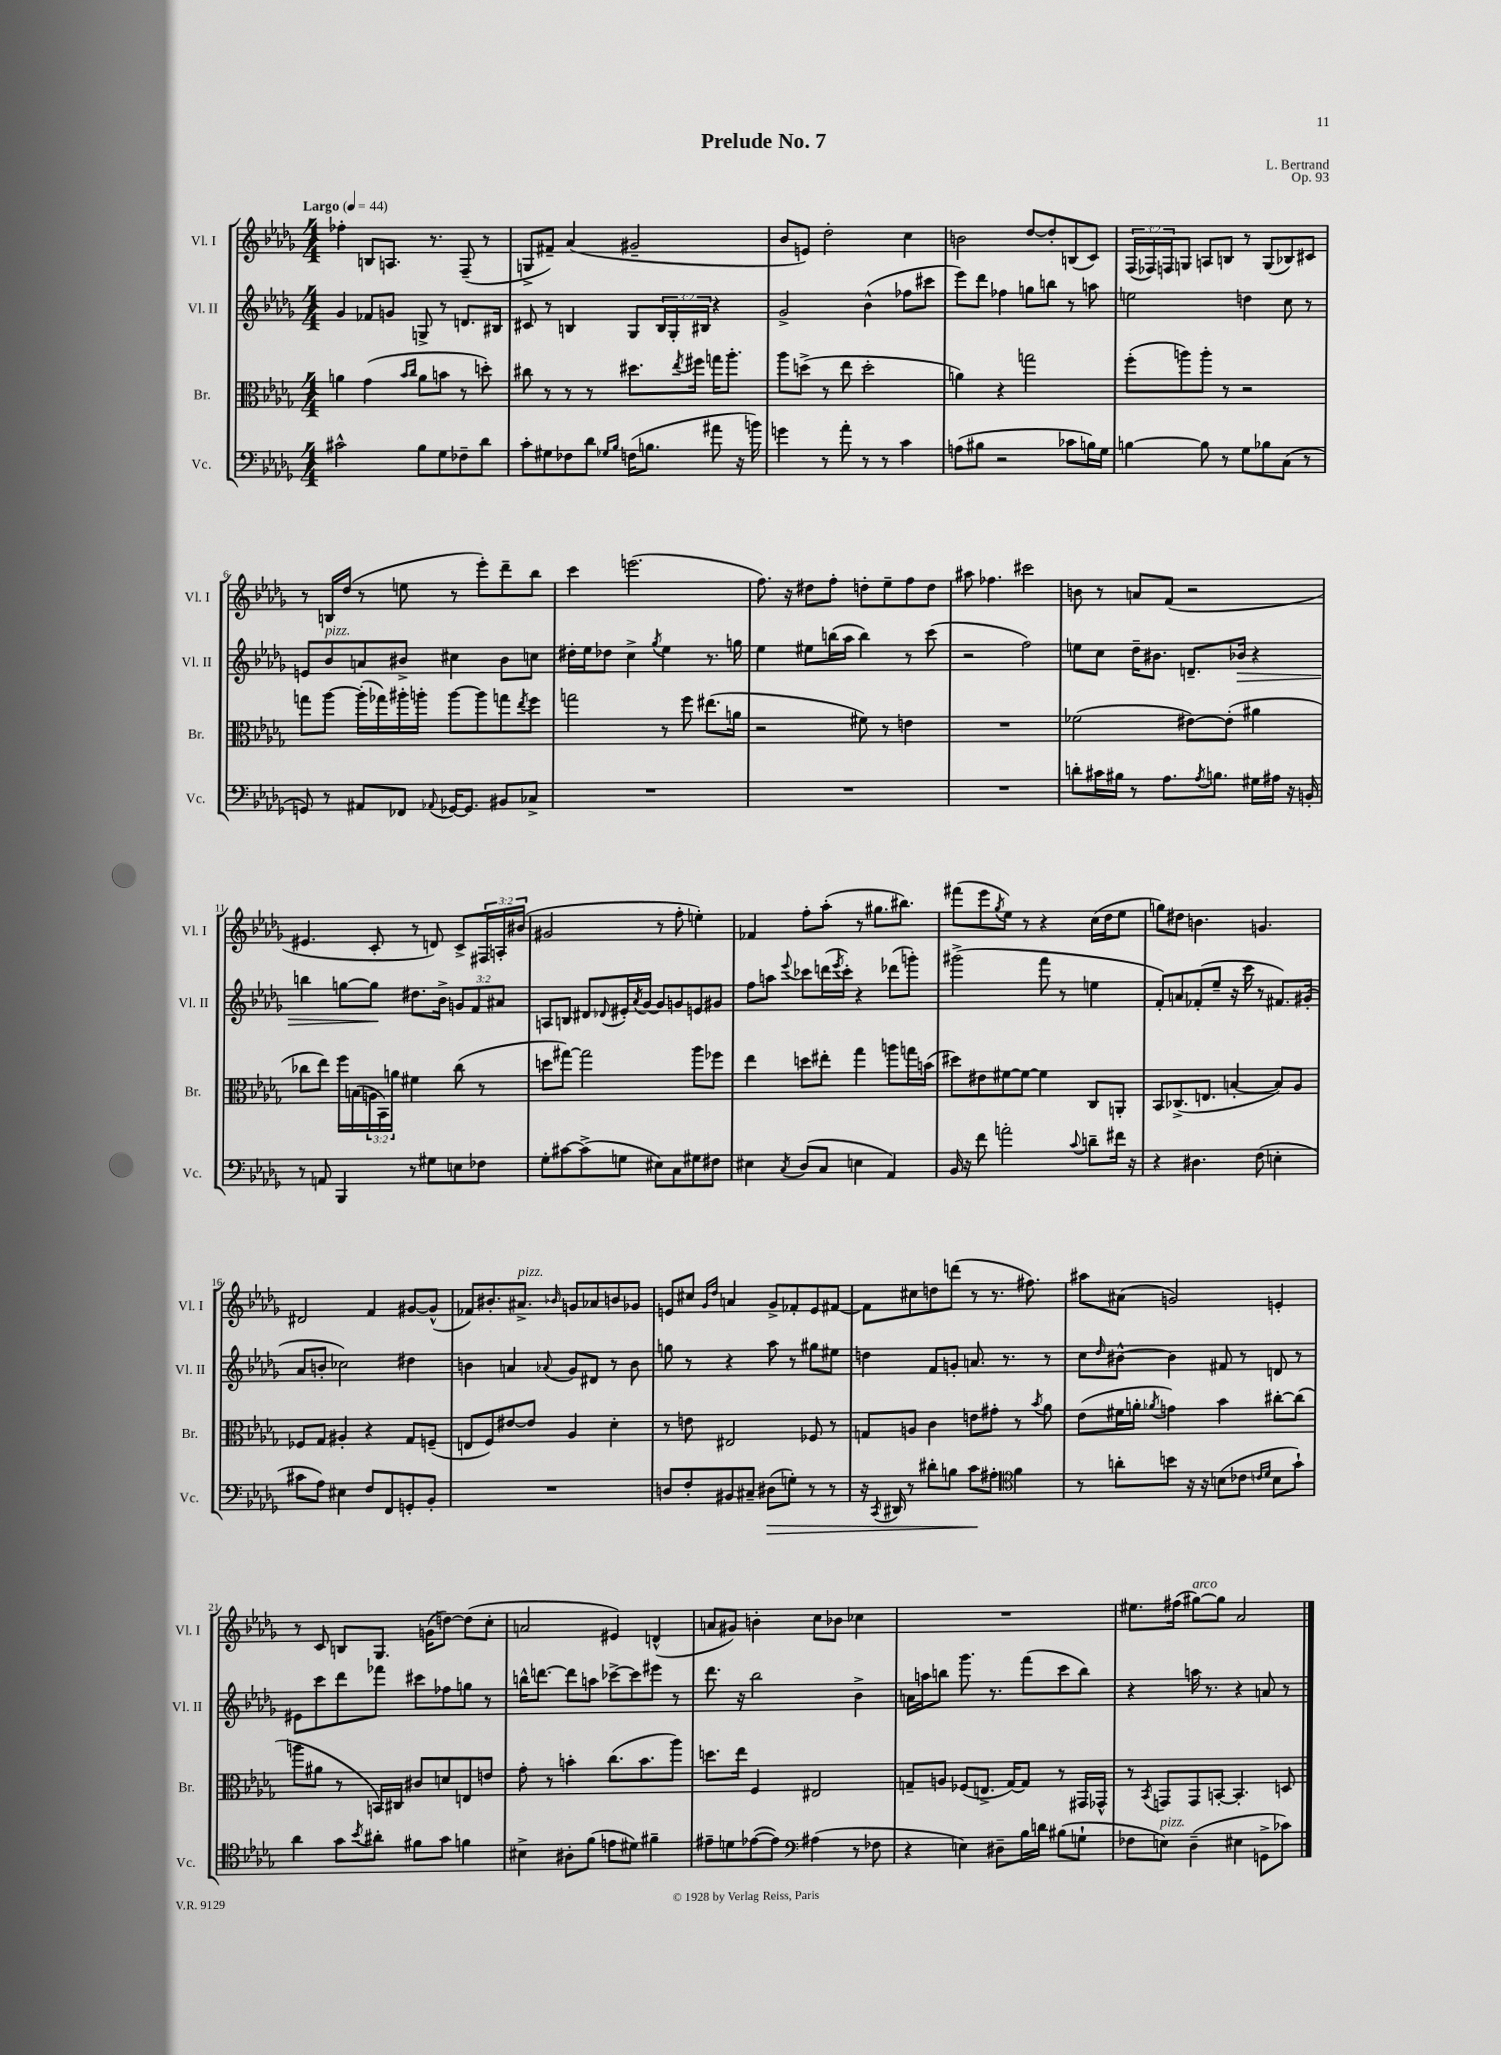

**kern	**kern	**kern	**kern
*staff4	*staff3	*staff2	*staff1
*clefF4	*clefC3	*clefG2	*clefG2
*k[b-e-a-d-g-]	*k[b-e-a-d-g-]	*k[b-e-a-d-g-]	*k[b-e-a-d-g-]
*M4/4	*M4/4	*M4/4	*M4/4
*MM44	*MM44	*MM44	*MM44
2c#^^\	4a\	4g-/	4ff-'\
.	(4g-\	8f-/L	8B/L
.	.	8g/J	8.A/J
.	16qqb-/LL	.	.
.	16qqcc/JJ	.	.
8B-\L	8a\L	8G^/	.
.	.	.	8.r
8G-\	8b\J	8r	.
8F-~\	8r	8.d/L	(8F~/
8d-\J	8dd'\)	.	8r
.	.	16B#/Jk	.
=	=	=	=
8c'\L	8cc#\	8c#/	8G^/L
8G#\	8r	8r	8f#~/J)
8F-\	8r	4B/	(4a-/
8d-\J	8r	.	.
16qqG-/LL	.	.	.
16qqB-/JJ	.	.	.
(16F\LK	8.dd#\L	8G-/L	2g#~/
8.B\J	.	.	.
.	.	24B/L	.
.	.	24G-'/	.
.	8qee-/	.	.
.	16ff#\Jk	.	.
.	.	24B#/JJ	.
8a#\	16gg\LK	4r	.
.	8.aa-'\J	.	.
16r	.	.	.
16b\)	.	.	.
=	=	=	=
4g\	8aa-\L	2g-^/	8b-/L
.	(8dd^\J	.	8e/J)
8r	8r	.	2dd-'\
8a-'\	8ee-\	.	.
8r	2dd'\	(4b-^^\	.
8r	.	.	.
4c\	.	8ff-\L	4cc\
.	.	8ccc#\J	.
=	=	=	=
(8A\L	4a\)	8eee-\L)	2b\
8B#\J	.	8ddd-\J	.
2r	4r	4ff-\	.
.	2gg\	8gg\L	[8dd-/L
.	.	8bb\J	8dd-'/]
8c-\L	.	8r	(8B/
16B\L)	.	8aa\	8c/J)
16G-\JJ	.	.	.
=	=	=	=
[4B\	(8ff'\L	2ee\	(24F/LL
.	.	.	24F-/)
.	.	.	24F/J
.	8aa\)	.	8G/J
8B\]	8aa'\J	.	8A/L
8r	8r	.	8B/J
8G-\L	2r	4dd\	8r
8B-\	.	.	(8G/L
(8C\J	.	8cc\	8B-/)
8r	.	8r	8c#/J
=	=	=	=
8GG/)	8gg\L	8e/L	8r
8r	[8aa-\J	8b-/	16B/LL
.	.	.	(16dd-/JJ
8AA#/L	(16aa-'\]LL	8a/	8r
.	16gg-\)	.	.
8FF-/J	16aa#'\	8b#^/J	8ee\
.	16aa'\JJ	.	.
8qqAA-/	.	.	.
[16GG-/LK	[8aa\L	4cc#\	8r
8.GG-/]J	.	.	.
.	8aa\]	.	8eee-'\L)
8BB#/L	8gg\	8b#\L	8ddd-~\
.	8qee-/	.	.
8C-^/J	8ff\J	8cc\J	8bb-\J
=	=	=	=
1r	2gg\	16dd#'\LL	4ccc\
.	.	16ee-\J	.
.	.	8dd-\J	.
.	.	4cc^\	(2.eee\
.	.	8qgg-/	.
.	8r	4ee-\	.
.	8ff\	.	.
.	(8.ee#\L	8.r	.
.	16a\Jk	16gg\	.
=	=	=	=
1r	2r	4ee-\	8.ff\)
.	.	.	16r
.	.	8ee#\L	8dd#\L
.	.	(16bb\L	8ff'\J
.	.	16aa-\JJ	.
.	8f#\)	4bb\)	8dd'\L
.	8r	.	8ee-~\
.	4e\	8r	8ff\
.	.	(8ccc\	8dd\J
=	=	=	=
1r	1r	2r	8aa#\
.	.	.	4.ff-\
.	.	2ff\)	2ccc#\
=	=	=	=
8d'\L	(2f-\	8ee\L	8b\
16c#\L	.	8cc\J	8r
16B#\JJ	.	.	.
8r	.	16dd-~\LK	8a/L
.	.	8.b#\J	.
8.A-\L	.	.	(8f/J
.	[8e#\L)	8.d~/L	2r
8qA-/	.	.	.
8.B\J	.	.	.
.	(8e#'\]J	.	.
.	.	16b-/Jk	.
16G#\LL	4a#\	4r	.
16A#\JJ	.	.	.
16r	.	.	.
16BB'/	.	.	.
=	=	=	=
8r	8cc-\L	4bb\	4.e#/
8AA/	8ee-\J)	.	.
4BBB-/	16ff\LL	[8gg\L	.
.	(16B\	.	.
.	24A\	8gg\]J	8c'/
.	24BB-\)	.	.
.	24a\JJ	.	.
8r	4f#\	8.dd#\L	8r
8G#\L	.	.	8d/)
.	.	16b-^\Jk	.
8E\	(8cc-\	12g/L	8c^/L
.	.	12f/	.
8F-\J	8r	.	24F#/L
.	.	12a#/J	24A'/
.	.	.	(24b#/JJ
=	=	=	=
8G-'\L	8dd\L	8A/L	2g#/
[8c#\	[8gg#\J)	8B/J	.
(8c#^\]	2gg#\]	8d#/L	.
.	.	8qqd-/	.
8G\J	.	16e#'/L	.
.	.	8qa-/	.
.	.	[16g-/JJ	.
8E#\L)	.	8g-/]L	8r
8C\	.	8g/	8ff'\
8G#\	8aa-\L	8e/	4ee'\)
8F#\J	8ff-\J	8g#/J	.
=	=	=	=
4E#\	4ee-\	8ff\L	4f-/
.	.	8aa\J	.
8qC/	.	8qqeee-/	.
(8D-/L	8dd\L	8ccc-\L	8ff'\L
8C/J	8ee#'\J	(16ddd\L	(8aa-'\J
.	.	8qeee-/	.
.	.	16ccc-'\JJ)	.
4E\	4gg-\	4r	8r
.	.	.	8.gg#\L
4AA-/)	8aa\L	(8ddd-\L	.
.	.	.	8.bb#\J)
.	16gg\L	8ggg'\J)	.
.	(16b\JJ	.	.
=	=	=	=
16BB-/	8dd#\L)	(2ggg#^\	(8fff#\L
16r	.	.	.
8f\	8e#\	.	8eee-\
.	.	.	8qgg-/
2a'\	[8f#\	.	8ee-\J)
.	8f#\_J	.	8r
.	4f#\]	8fff\	4r
.	.	8r	.
8qqc/	.	.	.
8d~\L	8C/L	4ee\	(16cc\LL
.	.	.	16dd-\J
16f#\Jk	8AA'/J	.	8ee-\J
16r	.	.	.
=	=	=	=
4r	8BB-/L	8f'/L)	8gg\L)
.	(8.C-^/	8a/	8dd#\J
4.D#\	.	(8f-'/	4.b\
.	8.E/J	.	.
.	.	8ee-~/J	.
.	[4B'/	16r	.
.	.	16ccc\	.
(8F\	.	8r	4.g/
4E'\	8B/]L)	8.f#/L)	.
.	8A-/J	.	.
.	.	(16g#'/Jk	.
=	=	=	=
8c#\L	8F-/L	8a-/L	2d#/
8A-\J)	8G-/J	8b'/J	.
4E#\	4A#'/	2cc-\)	.
8F/L	4r	.	4f/
8FF/	.	.	.
8GG'/	8G-/L	4dd#\	[8g#/L
8BB-'/J	(8F~/J	.	(8g#^^/]J
=	=	=	=
1r	8E/L	4b\	8f-/L)
.	8F/)	.	8.b#'/
.	[8e#/	4a/	.
.	.	.	8.a#^/J
.	8e#/]J	.	.
.	.	8qqa-/	16qqb-/
.	4A-/	8g-/L	8g/L
.	.	8d#/J	8a-/
.	4d-'\	8r	8b/
.	.	8b\	8g-/J
=	=	=	=
8D/L	8r	8gg\	8e/L
8F'/	8e\	8r	8cc#/J
.	.	.	16qqg-/LL
.	.	.	16qqdd-/JJ
8BB#/	2E#/	4r	4a/
8C#~/J	.	.	.
(8D#\L	.	8aa-\	8g-^/L
8G'\J)	.	8r	8f-'/
8r	8F-/	8gg#\L	8e/
8r	8r	8ee#\J	[8f#/J
=	=	=	=
16r	8G/L	4dd\	8f#\]L
8qCC/	.	.	.
16DD#/	.	.	.
8r	8A/J	.	8cc#\
8d#'\L	4c\	8f/L	8dd\
8B\J	.	8g'/J	(8ddd\J
8c\L	8e\L	8.a/	8r
8A#'\J	8g#'\J	.	8.r
.	.	8.r	.
*clefC4	*	*	*
4f\	8r	.	.
.	.	.	8.ff#\)
.	8qb-/	.	.
.	8a-\	8r	.
=	=	=	=
8r	(8e-\L	8cc\L	8aa#\L
.	.	16qqdd-/	.
8a'\L	16f#\L	[8b#^^\J	(8a#\J
.	16a'\JJ	.	.
.	8qa-/	.	.
8b\J	4g\)	4b#\]	2g/)
16r	.	.	.
16r	.	.	.
(8B\L	4b-\	8f#/	.
8c-\J	.	8r	.
16qqc/LL	.	.	.
16qqd-/JJ	.	.	.
8B\L	[8cc#'\L	8d/	4e'/
8g-`\J)	(8cc#\]J	8r	.
=	=	=	=
4a-\	8aa\L	8e#\L	8r
.	8a#\J	8ccc\	8c/
8g-\L	8r	8ddd-\	8B/L
8qb-/	.	.	.
8a#'\J	16BB/LL)	8fff-\J	8.G-/J
.	16C#/JJ	.	.
8f#\L	8c#/L	8ccc#\L	.
.	.	.	(16g\LK
8g-\J	8d/	8ff-\	[8dd\J)
4f\	8E/	8gg\J	(8dd\]L
.	8e/J	8r	8cc'\J
=	=	=	=
4B#^\	8g-'\	16bb^^\LK	2a/
.	.	[8.ddd\J	.
.	8r	.	.
8A#'\L	4b'\	8ddd\]L	.
(8f\J	.	8aa\J	.
8e\L	(8.cc\L	[8ccc-^\L	4e#/)
8d#\J)	.	8ccc-\]	.
.	8.b\	.	.
4f#~\	.	8eee#\J	(4d^^/
.	8aa-\J)	8r	.
=	=	=	=
8e#~\L	8.dd\L	8.ddd-\	8a/L
8d\	.	.	8g#/J)
.	16ee-\Jk	16r	.
([8e-\	4F/	2bb-\	4b'\
8e-\]J)	.	.	.
*clefF4	*	*	*
(4A#\	2E#/	.	8cc\L
.	.	.	8b-\J
8r	.	4b-^\	4cc-\
8F-\	.	.	.
=	=	=	=
4r	8G~/L	16a\LL	1r
.	.	16aa\J	.
.	8A/J	8bb\J	.
4E\)	(8F-/L	8.ggg-\	.
.	8.E^/J	.	.
.	.	8.r	.
8D#~\L	.	.	.
.	[16G/LK)	.	.
16B-\L	8G/]J	(8fff\L	.
16d\JJ	.	.	.
(8B#\L	8r	8ccc\	.
8G`\J	16GG#/LL	8bb\J)	.
.	16GG-^^/JJ	.	.
=	=	=	=
8F-\L	8r	4r	8.ee#\L
.	8qBB-/	.	.
8E\J)	8GG/L	.	.
.	.	.	(16ff#\Jk
(4D-~\	8GG/	16aa\	[8gg#\L)
.	.	8.r	.
.	[8BB'/J	.	8gg#\]J
4E#\	4.BB'/]	4r	2a-/
8GG^\L	.	8a/	.
8c-\J)	8D/	8r	.
==	==	==	==
*-	*-	*-	*-
